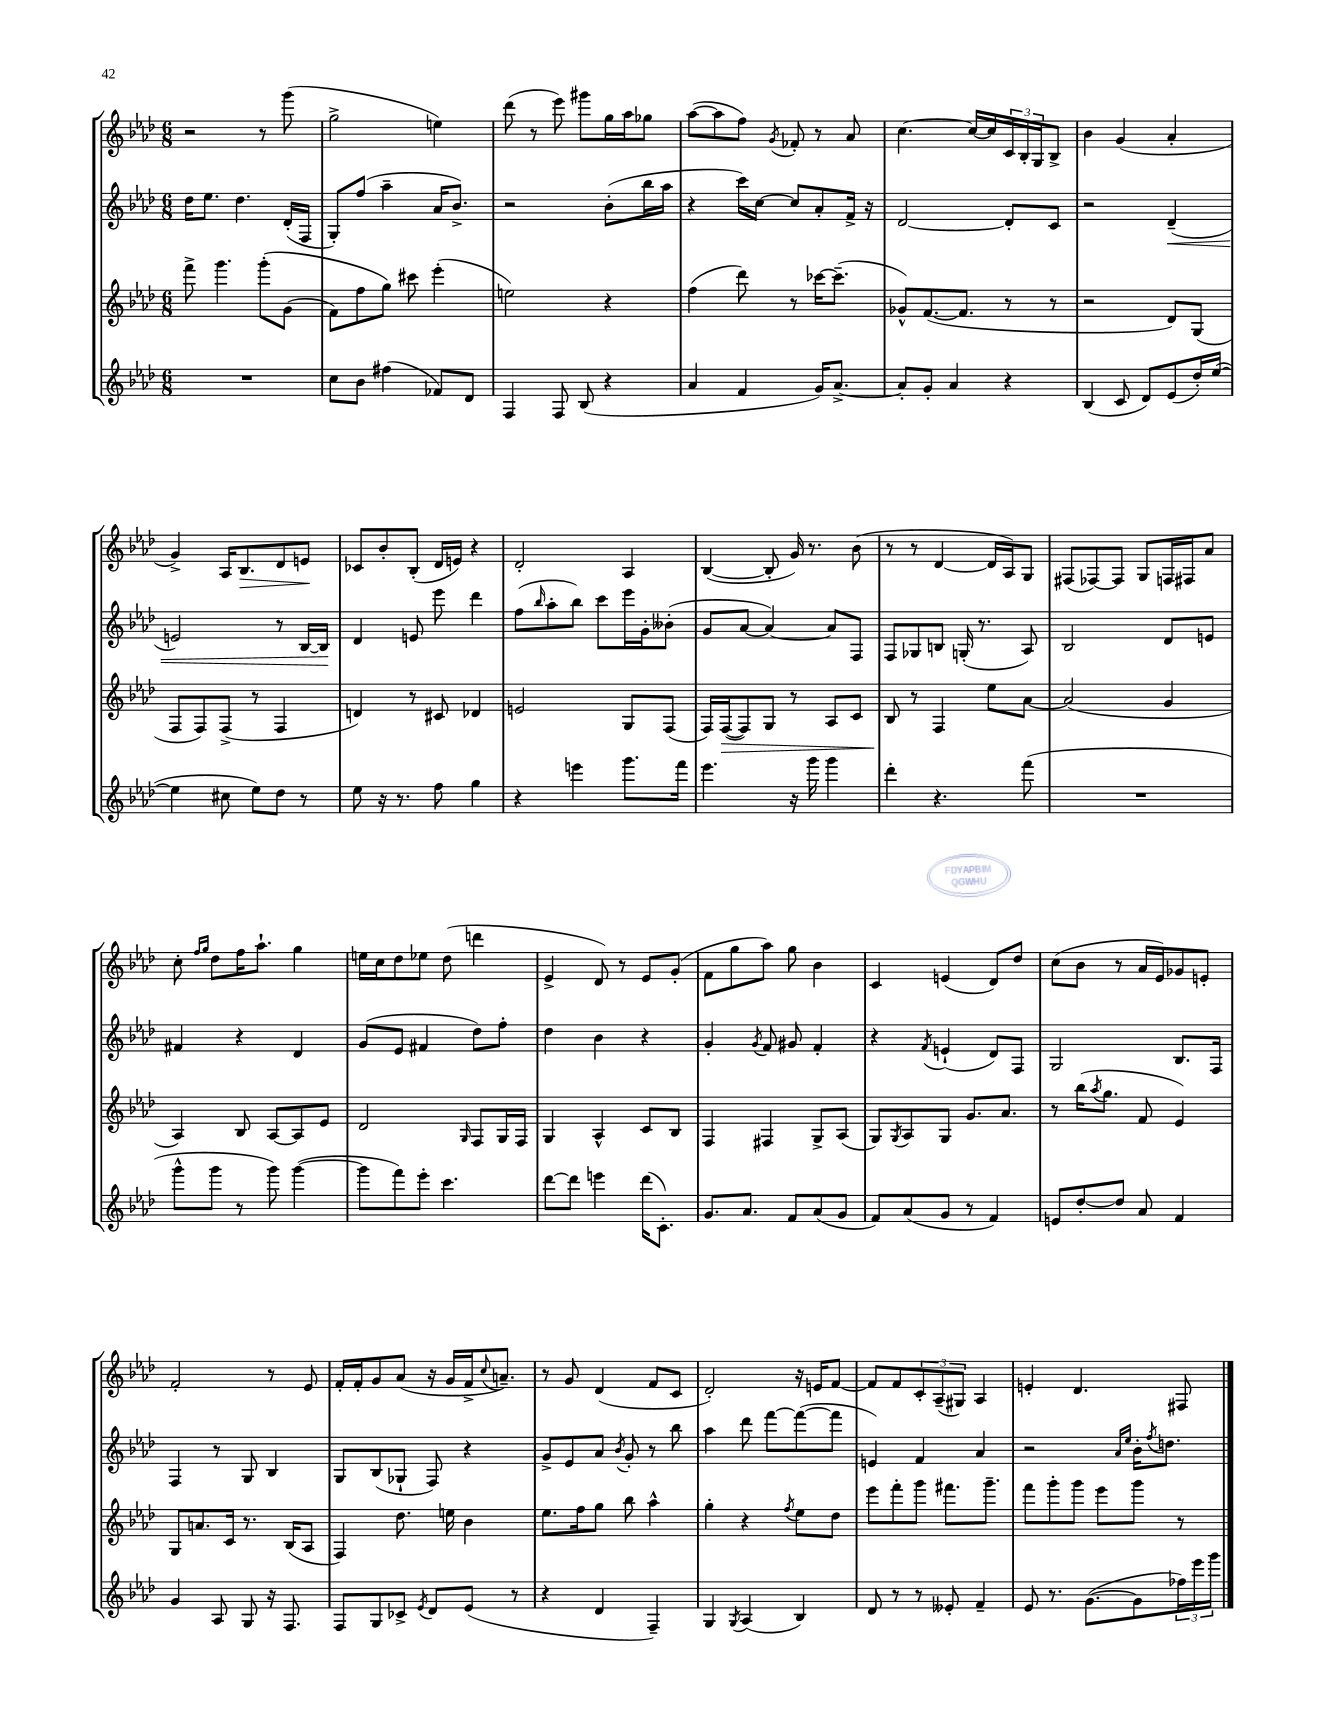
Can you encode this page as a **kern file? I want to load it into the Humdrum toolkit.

**kern	**kern	**kern	**kern
*staff4	*staff3	*staff2	*staff1
*clefG2	*clefG2	*clefG2	*clefG2
*k[b-e-a-d-]	*k[b-e-a-d-]	*k[b-e-a-d-]	*k[b-e-a-d-]
*M6/8	*M6/8	*M6/8	*M6/8
2.r	8fff^	16dd-	2r
.	.	8.ee-	.
.	4.ggg	.	.
.	.	4.dd-	.
.	&(8ggg'	.	8r
.	(8g	(16d-'	(8ggg
.	.	16F	.
=	=	=	=
8cc	8f)	8G')	2gg^
8b-	8ff	(8ff	.
(4ff#	8gg&)	4aa-~	.
.	8ccc#	.	.
8f-)	(4eee-'	16a-	4ee)
.	.	8.b-^)	.
8d-	.	.	.
=	=	=	=
4F	2ee)	2r	(8ddd-
.	.	.	8r
8F	.	.	8eee-)
(8B-	.	.	8ggg#
4r	4r	(8b-'	16gg
.	.	.	16aa-
.	.	16bb-	8gg-
.	.	16aa-	.
=	=	=	=
4a-	(4ff	4r	([8aa-
.	.	.	8aa-]
4f	8ddd-)	16ccc)	8ff)
.	.	[16cc	.
.	.	.	8qg
.	8r	8cc]	8f-'
16g)	[16ccc-	8a-'	8r
[8.a-^	(8.ccc-~]	.	.
.	.	16f^	8a-
.	.	16r	.
=	=	=	=
8a-']	8g-^^)	[2d-	[4.cc
8g'	([8.f	.	.
4a-	.	.	.
.	8.f]	.	.
.	.	.	16cc_
.	.	.	16cc]
4r	8r	8d-']	24c
.	.	.	24B-'
.	.	.	24G
.	8r	8c	8B-^
=	=	=	=
(4B-	2r	2r	4b-
8c	.	.	(4g
8d-)	.	.	.
(8e-	8d-)	(4d-~	4a-'
16dd-')	(8G	.	.
([16ee-	.	.	.
=	=	=	=
4ee-]	8F	2e)	4g^)
.	8F)	.	.
8cc#	(8F^	.	16A-
.	.	.	8.B-
8ee-)	8r	.	.
8dd-	4F	8r	8d-
8r	.	[16B-	8e
.	.	16B-]	.
=	=	=	=
8ee-	4d)	4d-	8c-
16r	.	.	8b-'
8.r	.	.	.
.	8r	8e	(8B-'
8ff	8c#	8eee-	16d-
.	.	.	16e)
4gg	4d-	4ddd-	4r
=	=	=	=
4r	2e	(8ff	2d-'
.	.	16qqbb-	.
.	.	8aa-'	.
4eee	.	8bb-)	.
.	.	8ccc	.
8.ggg	8G	16eee-	4A-
.	.	16g'	.
.	(8F	(8b--'	.
16fff	.	.	.
=	=	=	=
4.eee-	16F)	8g	([4B-
.	([16F	.	.
.	8F])	[8a-	.
.	8G	4a-_)	8B-']
16r	8r	.	16g)
16ggg	.	.	8.r
4ggg	8A-	8a-]	.
.	8c	8F	(8b-
=	=	=	=
4ddd-'	8B-	8F	8r
.	8r	8G-	8r
4.r	4F	8B	[4d-
.	.	(16G'	.
.	.	8.r	.
.	8ee-	.	16d-]
.	.	.	16A-)
(8fff	[8a-	8A-)	8G
=	=	=	=
2.r	(2a-]	2B-	(8F#
.	.	.	[8F-)
.	.	.	8F-]
.	.	.	8G
.	4g	8d-	16F
.	.	.	16F#
.	.	8e	8a-
=	=	=	=
8ggg^^	4A-)	4f#	8cc'
.	.	.	16qqff
.	.	.	16qqgg
8ggg	.	.	8dd-
8r	8B-	4r	16ff
.	.	.	8.aa-`
8ggg)	[8A-	.	.
([4ggg	8A-]	4d-	4gg
.	8e-	.	.
=	=	=	=
8ggg]	2d-	(8g	16ee
.	.	.	16cc
8fff)	.	8e-	8dd-
8eee-'	.	4f#	8ee-
4.ccc	.	.	(8dd-
.	16qqG	.	.
.	8F	8dd-)	4ddd
.	16G	8ff'	.
.	16F	.	.
=	=	=	=
[8ddd-	4G	4dd-	4e-^
8ddd-]	.	.	.
4eee	4A-^^	4b-	8d-)
.	.	.	8r
(16ddd-	8c	4r	8e-
8.c')	.	.	.
.	8B-	.	(8g'
=	=	=	=
8.g	4F	4g'	8f
.	.	.	8gg
8.a-	.	.	.
.	.	8qg	.
.	4F#	8f	8aa-)
8f	.	8g#	8gg
(8a-	8G^	4f'	4b-
8g	(8A-	.	.
=	=	=	=
8f)	8G)	4r	4c
.	8qG	.	.
(8a-	8A-	.	.
.	.	8qf	.
8g	8G	(4e`	(4e
8r	8.g	.	.
4f)	.	8d-)	8d-)
.	8.a-	.	.
.	.	8F	8dd-
=	=	=	=
8e	8r	2G	(8cc
[8dd-'	(16bb-	.	8b-
.	8qaa-	.	.
.	8.gg	.	.
8dd-]	.	.	8r
8a-	8f	.	16a-
.	.	.	16e-)
4f	4e-)	8.B-	8g-
.	.	.	8e'
.	.	16F	.
=	=	=	=
4g	8G	4F	2f'
.	8.a	.	.
8A-	.	8r	.
.	16c	.	.
8G	8.r	8G	.
16r	.	4B-	8r
8.F	(16B-	.	.
.	8A-	.	8e-
=	=	=	=
8F	4F)	8G	16f'
.	.	.	16f'
8G	.	(8B-	8g
8c-^	8.dd-	8G-`	(8a-
8qe-	.	.	.
8d-	.	8F)	16r
.	16ee	.	16g
(8e-	4b-	4r	16f^
.	.	.	8qqcc
.	.	.	8.a~)
8r	.	.	.
=	=	=	=
4r	8.ee-	8g^	8r
.	.	8e-	8g
.	16ff	.	.
4d-	8gg	8a-	(4d-
.	.	8qb-	.
.	8bb-	8g'	.
4F~)	4aa-^^	8r	8f
.	.	8bb-	8c
=	=	=	=
4G	4gg'	4aa-	2d-')
8qG	.	.	.
(4A-	4r	8ddd-	.
.	.	[8fff	.
.	8qff	.	.
4B-)	8ee-	(8fff_	16r
.	.	.	16e
.	8dd-	8fff]	[8f
=	=	=	=
8d-	8eee-	4e)	8f]
8r	8fff'	.	8f
8r	8ggg	4f	12c'
.	.	.	(12A-~
8e--'	8.fff#	.	.
.	.	.	12G#)
4f~	.	4a-	4A-
.	8.ggg~	.	.
=	=	=	=
8e-	8fff	2r	4e'
8.r	8ggg'	.	.
.	8ggg	.	4.d-
([8.g	.	.	.
.	8eee-	.	.
.	.	16qqa-	.
.	.	16qqee-	.
8g]	8ggg	16b-'	.
.	.	8qff	.
.	.	8.dd	.
24ff-)	8r	.	8F#
24eee-	.	.	.
24ggg	.	.	.
==	==	==	==
*-	*-	*-	*-
